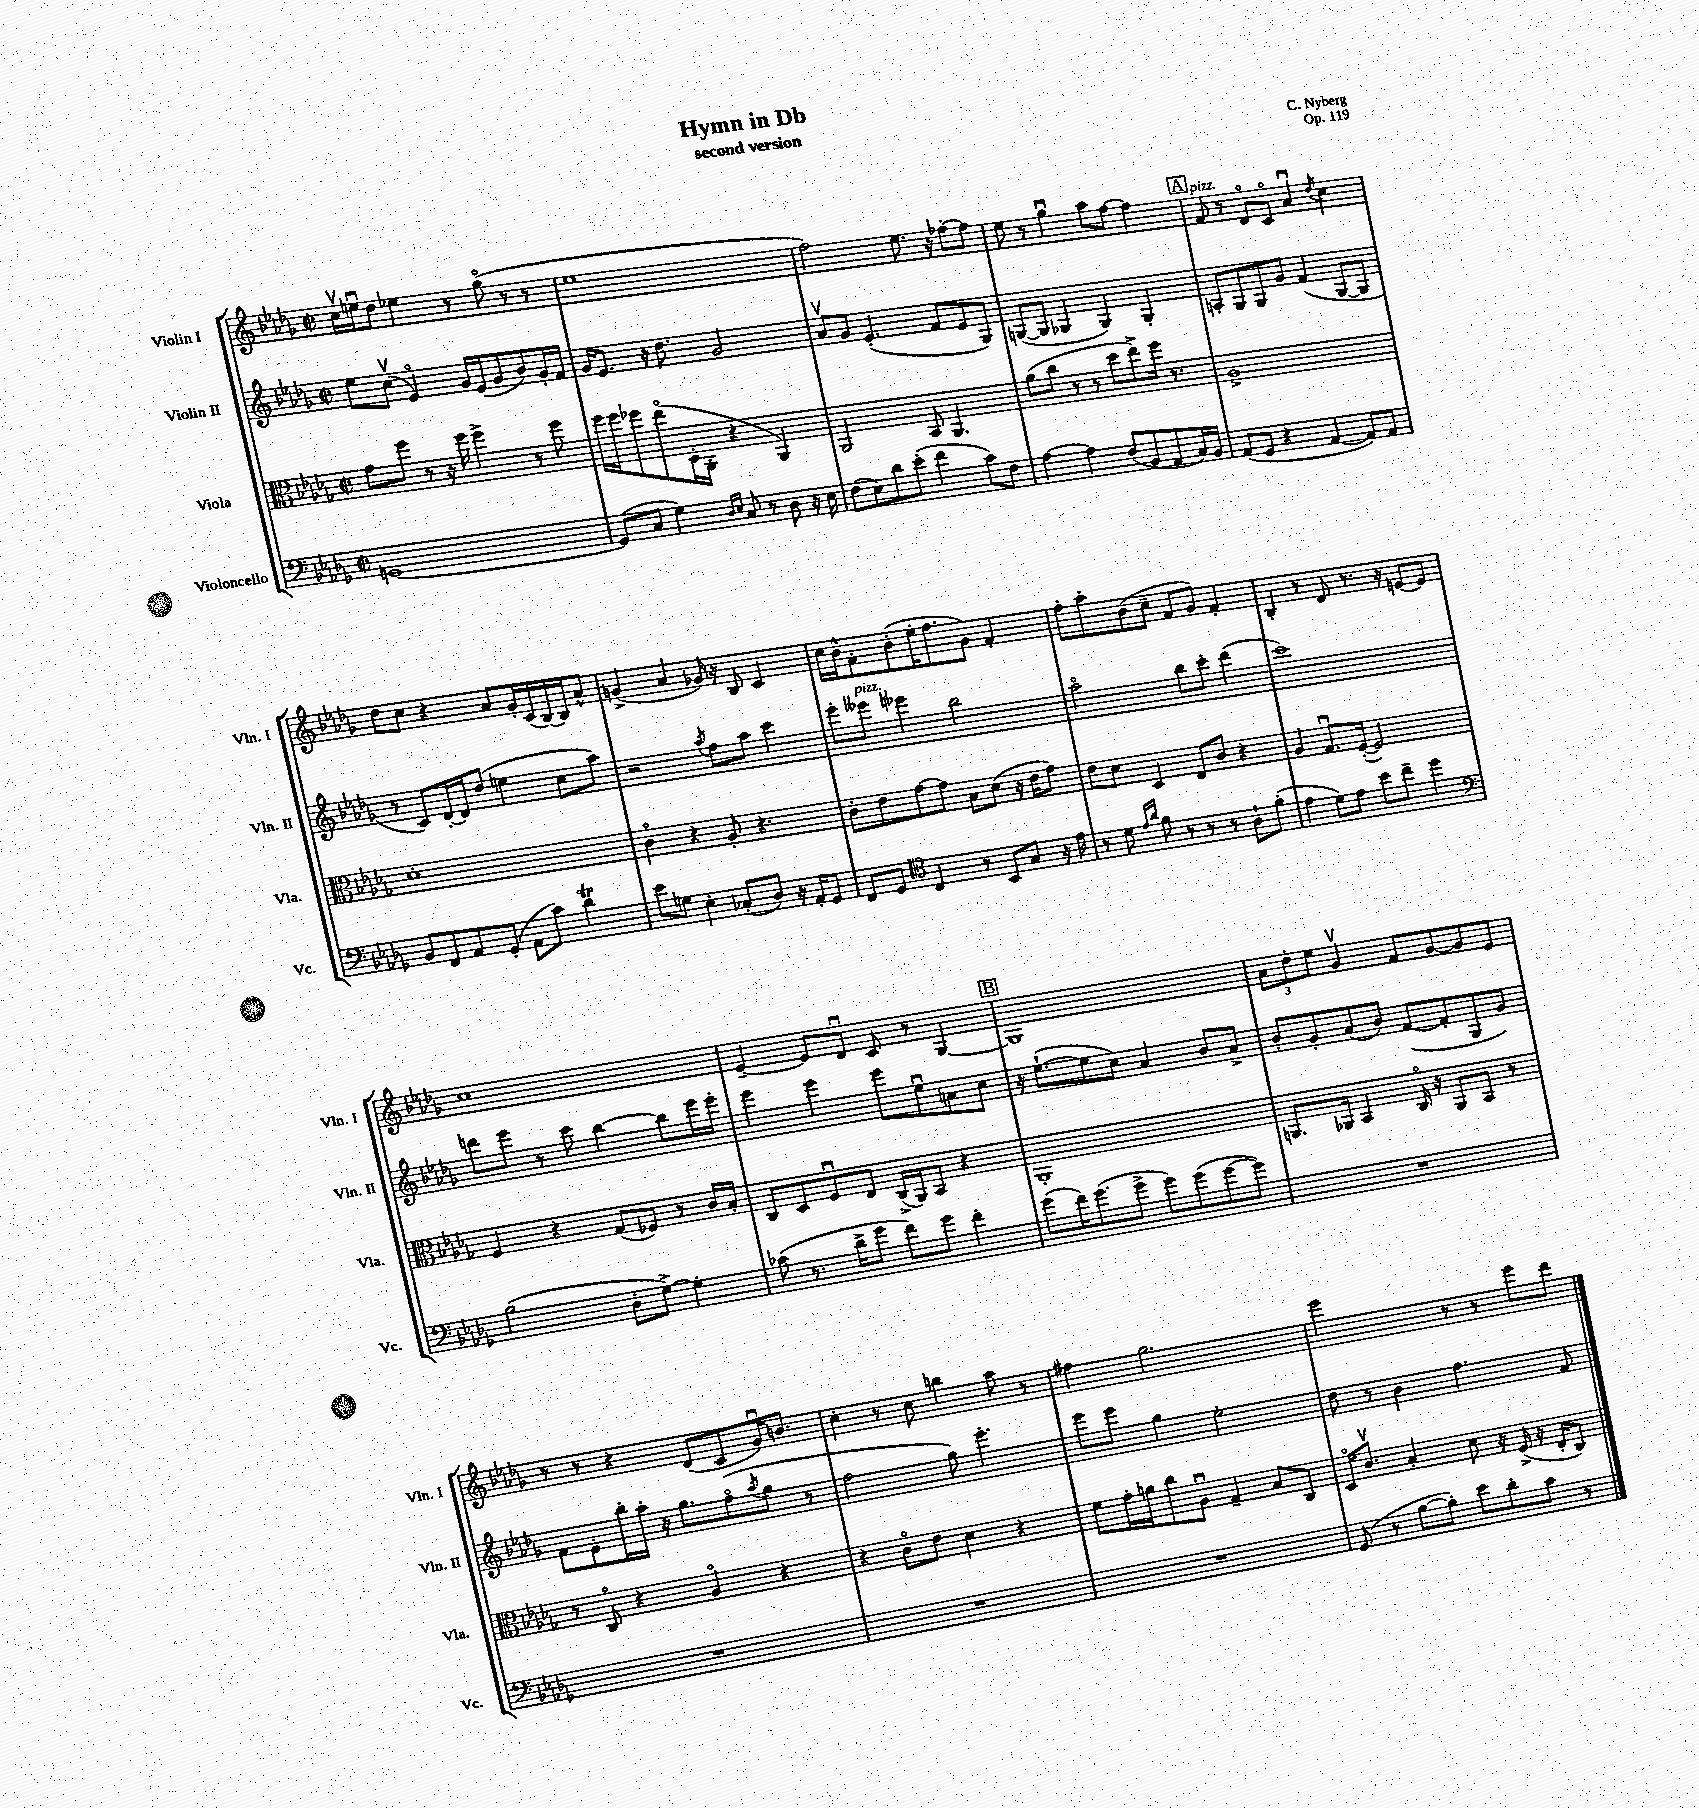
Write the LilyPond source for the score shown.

\header { title = "Hymn in Db" composer = "C. Nyberg" subtitle = "second version" opus = "Op. 119" }
<<
\new StaffGroup <<
\new Staff = "s0" \with { instrumentName = "Violin I" shortInstrumentName = "Vln. I" } {
    \clef treble \key des \major \defaultTimeSignature \time 2/2
    c''16\upbow e''16\downbow des''8 ees''4 r8 ges''8\flageolet( r8 r8 |
    ees''1 |
    f''2) ees''8. r16 fes''8~-. fes''8 |
    ees''8 r8 ges''4\downbow aes''8 f''8~ f''4 |
    \mark \markup { \box "A" } f'8^\markup { \italic "pizz." } r8 des'8\flageolet c'8\flageolet aes'4\downbow \acciaccatura { des''8 } c''4 |
    des''8 c''8 r4 aes'8 ges'16-. c'16( bes16~) bes16 aes'8-^ |
    g'4->( aes'4 ges'16) r16 bes8 c'4 |
    c''16 bes'16-^ f'8-. bes'8-.( ees''16-. f''8. ges'8) f'4-. |
    f''8-. aes''8-. bes'8( c''8-- f'8 ges'8) f'4-. |
    bes4-. r8 des'8 r8. r16 e'8~ e'8 |
    c''1 |
    ees'4~-- ees'8 des'8\downbow c'8 r8 ges4~ |
    \mark \markup { \box "B" } ges1 |
    \tuplet 3/2 { aes'8 des''8-. ees''8 } ges'4\upbow f'8 ges'8~ ges'8 ees'8 |
    r8 r8 r4 des'8( c'8 ges'16\downbow) b'8. |
    c''4-. r8 c''8 b''4 aes''8 r8 |
    fis''4 ges''2. |
    ees'''2 r8 r8 ees'''8 des'''8 \bar "|." |
}
\new Staff = "s1" \with { instrumentName = "Violin II" shortInstrumentName = "Vln. II" } {
    \clef treble \key des \major \defaultTimeSignature \time 2/2
    ees''8 c''8\upbow( ees'4\flageolet) ges'16 ees'16( ges'8 bes'8) ges'16-. f'16 |
    ges'16 ees'8. r16 des''8. ges'2 |
    aes'8\upbow ges'8 ees'4.-.( f'8 ees'8 ges8) |
    g8~( g8 ges4 ges4) ges4-. |
    \mark \markup { \box "A" } a8-. ges8 ges8 ges'8 f'4( ges8~ ges8 |
    r8 c'8) des'16~-. des'16 des''8( e''4 c''8 aes''8) |
    r2 \acciaccatura { aes''8 } f''8 aes''8 c'''4 |
    ees'''8-. eeses'''8^\markup { \italic "pizz." } ees'''4 bes''2 |
    aes''2\flageolet bes''8 c'''8-. des'''4( |
    c'''1) |
    d'''8 ees'''8 r8 c'''8 bes''4~ bes''8 ees'''16 ees'''16-. |
    ees'''4 ees'''4 ees'''8 ees''8\downbow a'8 c''8 |
    \mark \markup { \box "B" } r16 ees''8.~-!( ees''8 c''8) aes'4 bes'8 aes'8-> |
    bes'8-. ges'8-. aes'8( bes'8) f'8~( f'8-. ges8 ges'8) |
    f'8 ees'8-. bes''16-. aes''16-. r16 ges''8. f''8\flageolet( \acciaccatura { aes''8 } ges''8 r8 |
    f''2 ges''8) ees'''4.-. |
    ees'''8 ees'''8 ges''4 ees''2-. |
    des''8 r8 bes'4 f''4. f'8 \bar "|." |
}
\new Staff = "s2" \with { instrumentName = "Viola" shortInstrumentName = "Vla." } {
    \clef alto \key des \major \defaultTimeSignature \time 2/2
    ges'8 f''8 r8 r16 f''16 f''4-> r8 f''8 |
    f''16 f''16 fes''8 ees''8\flageolet( des16-. aes,16-. r4 aes,4) |
    aes,2 bes,8 aes,4. |
    aes'8( c''8 r8 r8 des''8 ees''8->) f''16 r8. |
    \mark \markup { \box "A" } aes1-> |
    des'1-. |
    c'4\flageolet r4 aes8-. r4. |
    c'8-. ees'8 ges'8~ ges'8 bes8 des'8( r16 ees'16 ges'8) |
    ees'8 des'8 des4 ees8 c'8 r4 |
    aes4 ges8.\downbow f16~-.( f2) |
    f4 r4 ges8( fes8) r8 c'16 bes16-. |
    c8 des8 f8\downbow ees8 c16->( aes,16) bes,8 r4 |
    \mark \markup { \box "B" } aes,1-. |
    a,8. aes,16 bes,4 c16\flageolet r16 aes,8 bes,8 r8 |
    r8 c8\flageolet r4 aes4\flageolet r4 |
    r4 c'8\flageolet ees'8 des'4 r4 |
    f'8 ges'16-. a'16 c''8 aes8\downbow ges4-- bes8 c8 |
    des16\flageolet c'8.\upbow bes4-. des'8 r16 f16->( r16 ees16-. c8) \bar "|." |
}
\new Staff = "s3" \with { instrumentName = "Violoncello" shortInstrumentName = "Vc." } {
    \clef bass \key des \major \defaultTimeSignature \time 2/2
    g,1~ |
    g,8( c8 ges4) \grace { des16 ees16 } c8 r8 des8 r16 ees16 |
    f8( ees8) des'8 ees'8-.( f'4 c'8) f8 |
    aes4~ aes4 f8( bes,8 aes,8 c16) bes,16 |
    \mark \markup { \box "A" } aes,8( ges,8 r4 aes,4~ aes,8) aes,8 |
    bes,8 f,8 aes,8 ges,8-.( aes,8 c'8) des'4\trill |
    ees'8 g8 ees4-. ces8-.( des8) r16 aes,16-. ges,8 |
    f,8 ges,8 \clef tenor c4 r8 bes,8 ges8 r16 ees'16 |
    r8 des'8 \grace { ees'16 aes'16 } f'8 r8 r8 r8 aes8-! f'8-.( |
    ees'4 des'8) ees'8 bes'8 c''8-- des''4 |
    \clef bass bes2( des8-. ges8~->) ges4-. |
    ces'8( r8. des'16-> ges'8 f'8) ges'8 f'4-. |
    \mark \markup { \box "B" } ges'8( f'16) ges'8.( ges'8-> ges'8) ges'8( ges'8~ ges'8) |
    R1 |
    R1 |
    R1 |
    R1 |
    ges,8( r8 bes8~ bes8-.) ees'8 des'8-. c'8 r8 \bar "|." |
}
>>
>>
\layout { \context { \Score \remove "Bar_number_engraver" } }
